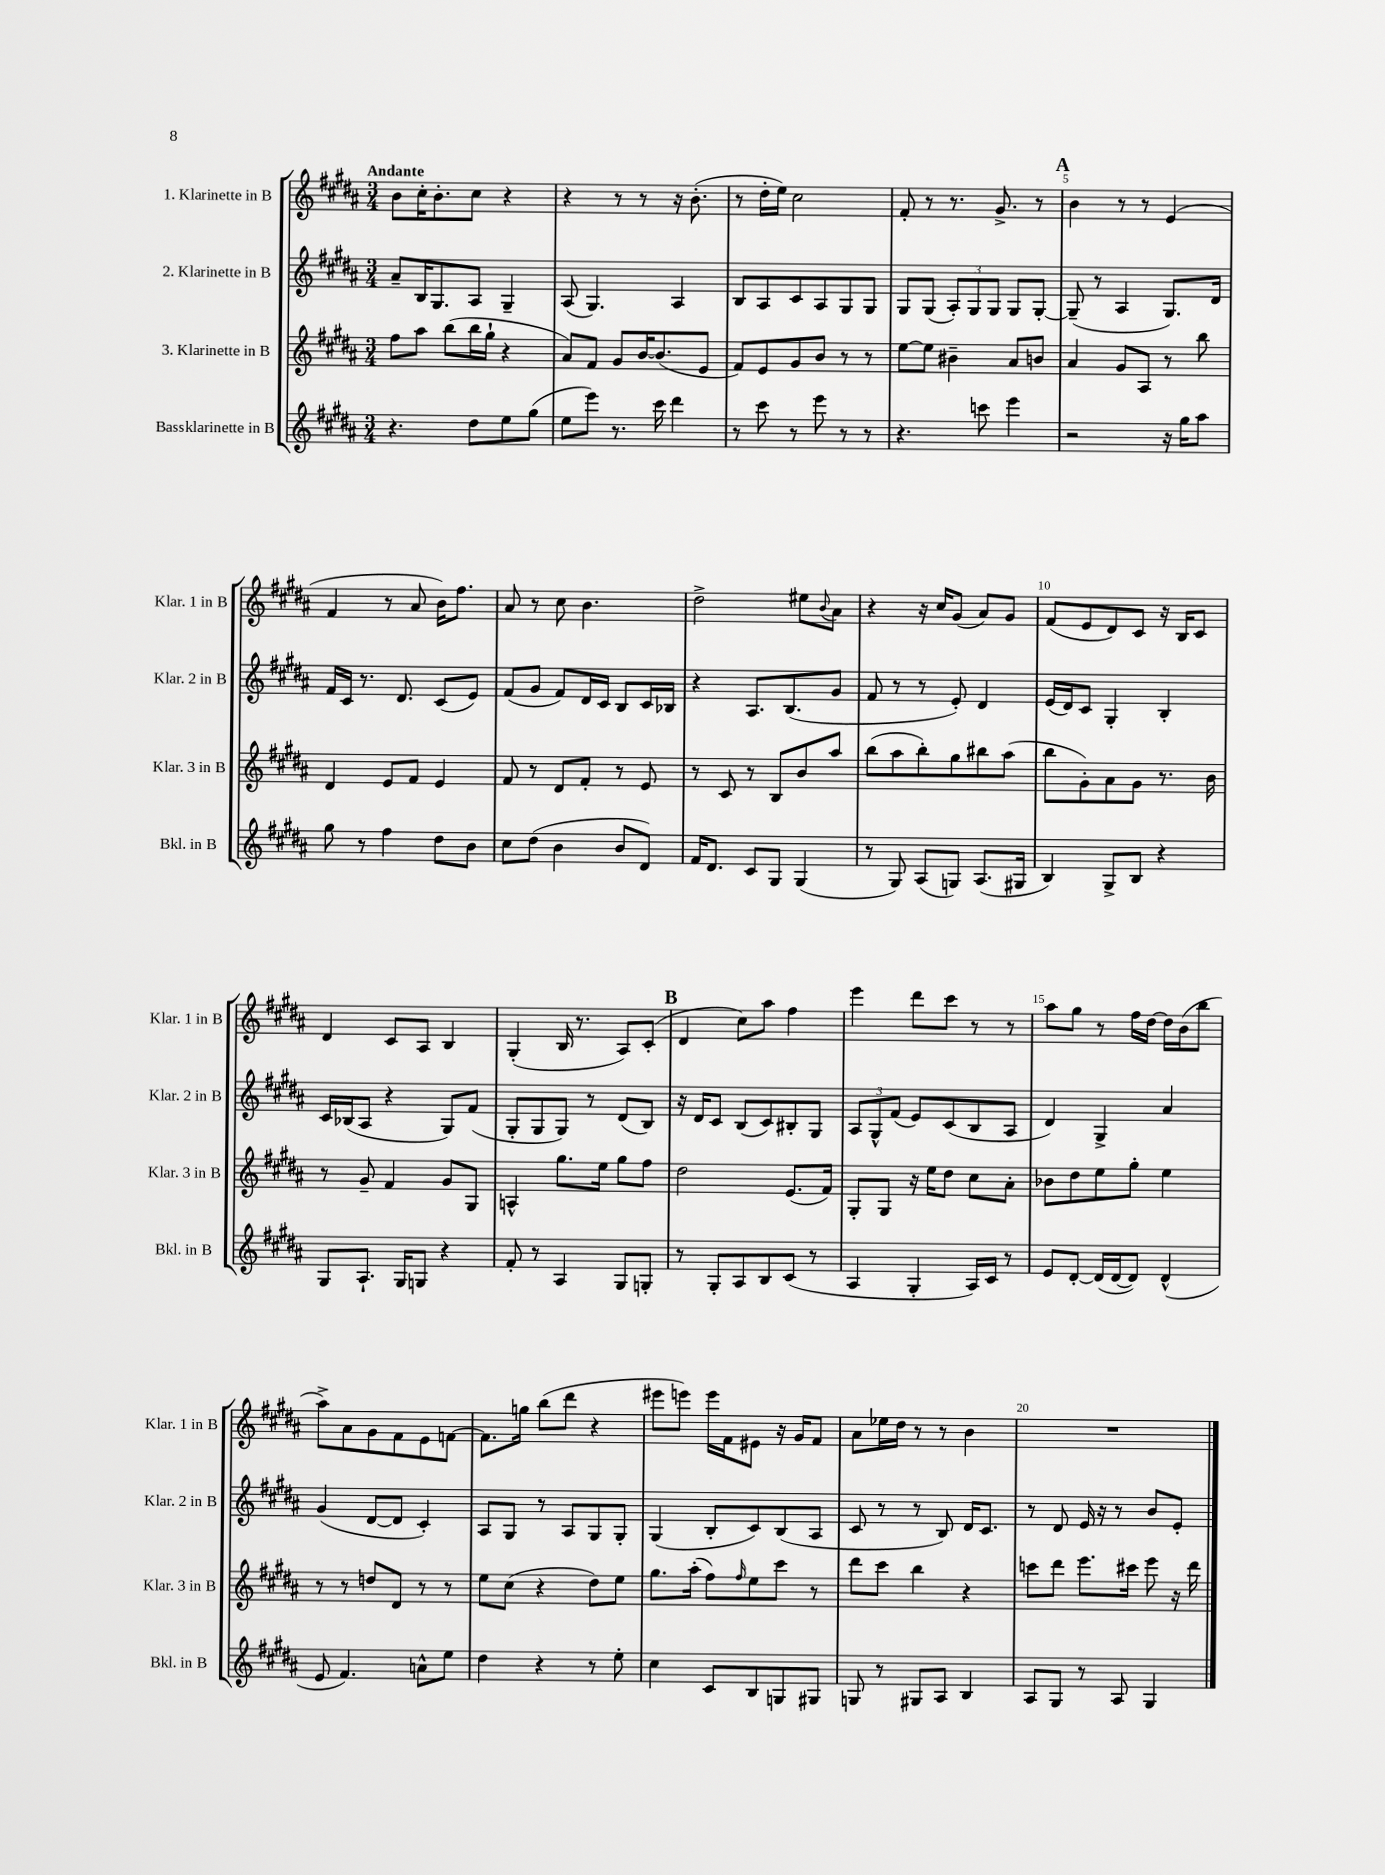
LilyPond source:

<<
\new StaffGroup <<
\new Staff = "s0" \with { instrumentName = "1. Klarinette in B" shortInstrumentName = "Klar. 1 in B" } {
    \clef treble \key b \major \numericTimeSignature \time 3/4 \tempo "Andante"
    b'8 cis''16-. b'8.-. cis''8 r4 |
    r4 r8 r8 r16 b'8.-.( |
    r8 dis''16-. e''16) cis''2 |
    fis'8-. r8 r8. gis'8.-> r8 |
    \mark \markup { \bold "A" } b'4 r8 r8 e'4( |
    fis'4 r8 ais'8 b'16) fis''8. |
    ais'8 r8 cis''8 b'4. |
    dis''2-> eis''8 \appoggiatura { b'8 } ais'8 |
    r4 r16 cis''16 gis'8( ais'8) gis'8 |
    fis'8( e'8 dis'8) cis'8 r16 b16 cis'8 |
    dis'4 cis'8 ais8 b4 |
    gis4-.( b16 r8. ais8) cis'8-.( |
    \mark \markup { \bold "B" } dis'4 cis''8) ais''8 fis''4 |
    e'''4 dis'''8 cis'''8 r8 r8 |
    ais''8 gis''8 r8 fis''16 dis''16~ dis''16 b'16( b''8 |
    ais''8->) ais'8 gis'8 fis'8 e'8 f'8~ |
    f'8. g''16 b''8( dis'''8 r4 |
    eis'''8 e'''8) e'''16 fis'16 eis'8 r16 gis'16 fis'8 |
    ais'8 ees''16 dis''16 r8 r8 b'4 |
    R2. \bar "|." |
}
\new Staff = "s1" \with { instrumentName = "2. Klarinette in B" shortInstrumentName = "Klar. 2 in B" } {
    \clef treble \key b \major \numericTimeSignature \time 3/4
    ais'8-- b16 gis8. ais8 gis4-- |
    ais8( gis4.) ais4 |
    b8 ais8 cis'8 ais8 gis8 gis8 |
    gis8 gis8( \tuplet 3/2 { ais8-.) gis8 gis8 } gis8 gis8~-. |
    \mark \markup { \bold "A" } gis8--( r8 ais4 gis8.) dis'16 |
    fis'16 cis'16 r8. dis'8. cis'8( e'8) |
    fis'8( gis'8 fis'8) dis'16 cis'16 b8 cis'16 bes16 |
    r4 ais8. b8.( gis'8 |
    fis'8 r8 r8 e'8-.) dis'4 |
    e'16( dis'16) cis'8 gis4-. b4-. |
    cis'16 bes16( ais8 r4 gis8) fis'8( |
    gis8-. gis8 gis8) r8 dis'8( b8) |
    \mark \markup { \bold "B" } r16 dis'16 cis'8 b8( cis'8) bis8-. gis8 |
    \tuplet 3/2 { ais8 gis8-^ fis'8( } e'8) cis'8( b8 ais8 |
    dis'4) gis4-> ais'4 |
    gis'4( dis'8~ dis'8 cis'4-.) |
    ais8 gis8 r8 ais8 gis8 gis8-. |
    gis4( b8-. cis'8) b8( ais8 |
    cis'8 r8 r8 b8) dis'16 cis'8. |
    r8 dis'8 e'16 r16 r8 b'8 e'8-. \bar "|." |
}
\new Staff = "s2" \with { instrumentName = "3. Klarinette in B" shortInstrumentName = "Klar. 3 in B" } {
    \clef treble \key b \major \numericTimeSignature \time 3/4
    fis''8 ais''8 b''8( b''16 gis''16-! r4 |
    ais'8) fis'8 gis'8 b'16~ b'8.( e'8 |
    fis'8) e'8 gis'8 b'8 r8 r8 |
    e''8~ e''8 bis'4-- ais'8 b'8 |
    \mark \markup { \bold "A" } ais'4 gis'8 ais8 r8 b''8 |
    dis'4 e'8 fis'8 e'4 |
    fis'8 r8 dis'8 fis'8-. r8 e'8 |
    r8 cis'8 r8 b8 b'8 ais''8 |
    b''8( ais''8 b''8-.) gis''8 bis''8 ais''8( |
    b''8 gis'8-.) ais'8 gis'8 r8. b'16 |
    r8 gis'8-- fis'4 gis'8 gis8 |
    a4-^ gis''8. e''16 gis''8 fis''8 |
    \mark \markup { \bold "B" } dis''2 e'8.( fis'16) |
    gis8-. gis8 r16 e''16 dis''8 cis''8 ais'8-. |
    bes'8 dis''8 e''8 gis''8-. e''4 |
    r8 r8 d''8 dis'8 r8 r8 |
    e''8 cis''8( r4 dis''8) e''8 |
    gis''8. ais''16-.( fis''8) \grace { fis''16 } e''8 cis'''8 r8 |
    dis'''8 cis'''8 b''4 r4 |
    c'''8 dis'''8 e'''8. cis'''16 e'''8 r16 dis'''16 \bar "|." |
}
\new Staff = "s3" \with { instrumentName = "Bassklarinette in B" shortInstrumentName = "Bkl. in B" } {
    \clef treble \key b \major \numericTimeSignature \time 3/4
    r4. dis''8 e''8 gis''8( |
    e''8 e'''8) r8. cis'''16 dis'''4 |
    r8 cis'''8 r8 e'''8 r8 r8 |
    r4. c'''8 e'''4 |
    \mark \markup { \bold "A" } r2 r16 gis''16 ais''8 |
    gis''8 r8 fis''4 dis''8 b'8 |
    cis''8 dis''8( b'4 b'8 dis'8) |
    fis'16 dis'8. cis'8 gis8 gis4( |
    r8 gis8) ais8( g8) ais8.( gis16 |
    b4) gis8-> b8 r4 |
    gis8 ais8.-! gis16 g8 r4 |
    fis'8-. r8 ais4 gis8 g8-. |
    \mark \markup { \bold "B" } r8 gis8-. ais8 b8 cis'8( r8 |
    ais4 gis4-. ais16) cis'16 r8 |
    e'8 dis'8~-. dis'16( dis'16~ dis'8) dis'4-^( |
    e'8 fis'4.) a'8-^ e''8 |
    dis''4 r4 r8 e''8-. |
    cis''4 cis'8 b8 g8 gis8 |
    g8 r8 gis8 ais8 b4 |
    ais8 gis8 r8 ais8 gis4 \bar "|." |
}
>>
>>
\layout { \context { \Score \override BarNumber.break-visibility = ##(#f #t #t) barNumberVisibility = #(every-nth-bar-number-visible 5) } }
